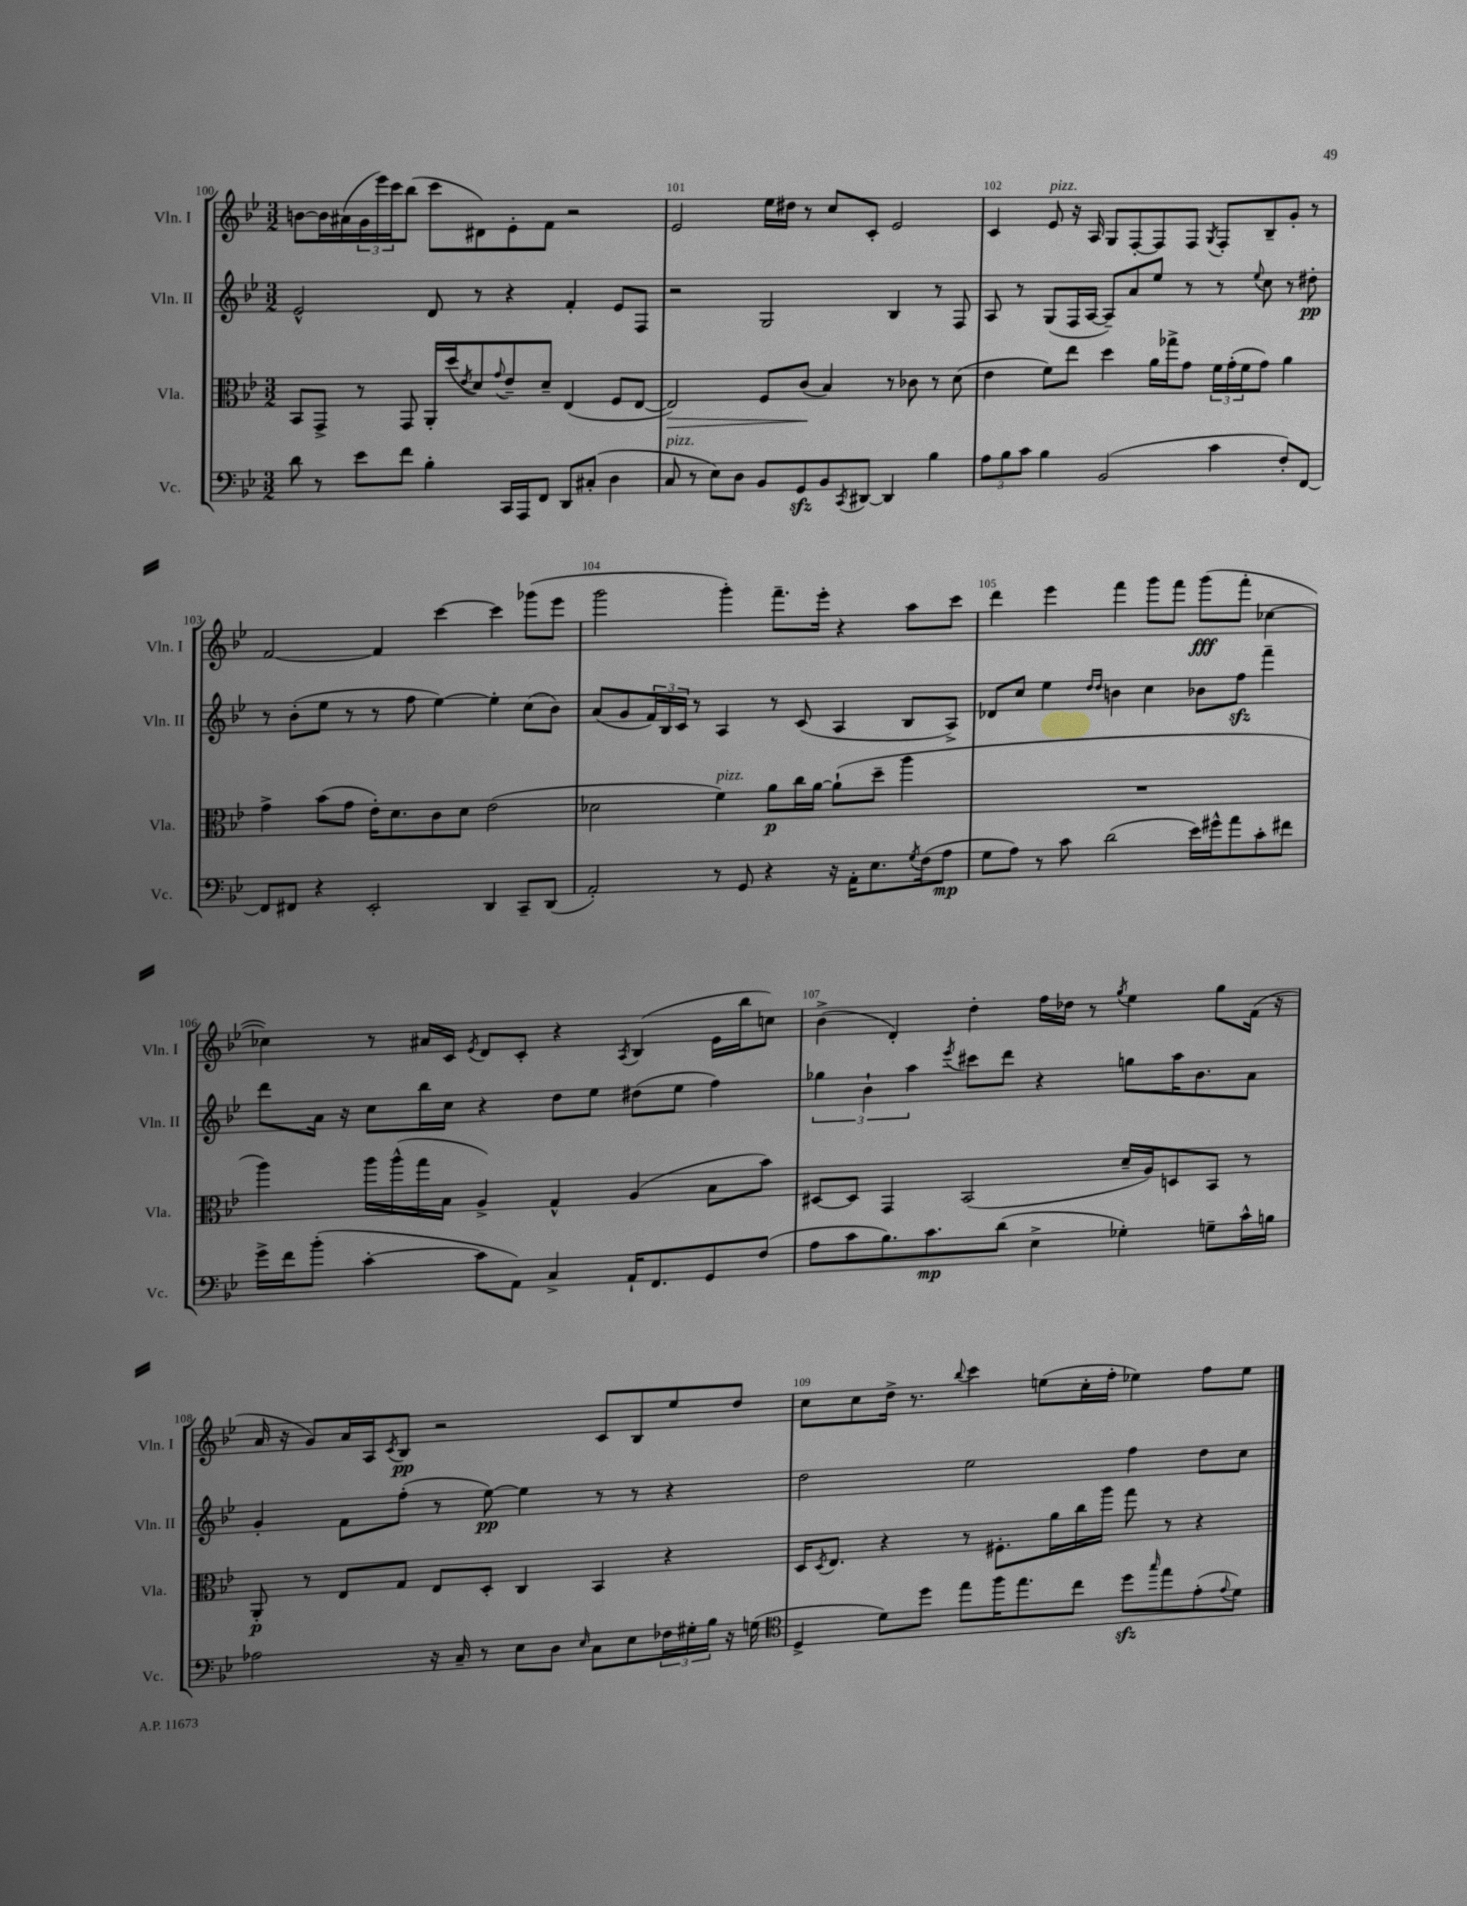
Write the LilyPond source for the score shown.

<<
\new StaffGroup <<
\new Staff = "s0" \with { instrumentName = "Vln. I" shortInstrumentName = "Vln. I" } {
    \clef treble \key bes \major \numericTimeSignature \time 3/2
    b'8~ b'16 ais'16( \tuplet 3/2 { g'16 ees'''16) c'''16 } bes''8( c'''8 dis'8) ees'8-. f'8 r2 |
    ees'2 ees''16 dis''16 r8 c''8 c'8-. ees'2 |
    c'4 ees'8^\markup { \italic "pizz." } r16 a16 g8 f8~-. f8 f8 \acciaccatura { g8 } f8-. bes8-- g'8-. r8 |
    f'2~ f'4 c'''4~ c'''4 ges'''8( ees'''8 |
    g'''2 g'''4-.) f'''8.-- ees'''16-. r4 a''8 c'''8 |
    d'''4 ees'''4 f'''4 g'''8 f'''8 g'''8\fff( f'''8-. ces''4~ |
    ces''4) r8 ais'16 c'16 \acciaccatura { ees'8 } d'8 c'8-. r4 \acciaccatura { a8 } bes4( ees'16 bes''16 c''8) |
    bes'4->( d'4-.) d''4-. f''16 des''16 r8 \acciaccatura { g''8 } ees''4 g''8 f'16( r16 |
    a'16 r16 g'8) a'16 a16 \acciaccatura { c'8 } bes8\pp r2 c'8 bes8 ees''8 d''8 |
    c''8 c''8 d''16-> r8. \appoggiatura { bes''8 } c'''4 e''8( c''16-. f''16-. ees''4) f''8 ees''8 \bar "|." |
}
\new Staff = "s1" \with { instrumentName = "Vln. II" shortInstrumentName = "Vln. II" } {
    \clef treble \key bes \major \numericTimeSignature \time 3/2
    ees'2-^ d'8 r8 r4 f'4-. ees'8 f8 |
    r2 g2 bes4 r8 f8 |
    a8 r8 g8( f16 a16~ a8--) a'8 ees''8 r8 r8 \appoggiatura { ees''8 } c''8 r8 dis''8-.\pp |
    r8 bes'8-.( ees''8 r8 r8 f''8 ees''4~) ees''4-. c''8( bes'8) |
    a'8( g'8 \tuplet 3/2 { f'16) bes16 c'16 } r8 a4 r8 c'8( a4 bes8 a8->) |
    des'8 c''8 ees''4 \grace { d''16 d''16 } b'4 c''4 bes'8 f''8\sfz f'''4-- |
    d'''8 a'16 r16 c''8 bes''16 c''16 r4 d''8 ees''8 dis''8( ees''8 f''4) |
    \tuplet 3/2 { ges''4 bes'4-! a''4 } \acciaccatura { ees'''8 } cis'''8 d'''8 r4 g''8 a''16 bes'8. a'8 |
    g'4-. f'8 f''8-.( r8 ees''8~\pp) ees''4 r8 r8 r4 |
    d''2 ees''2 f''4 d''8 c''8 \bar "|." |
}
\new Staff = "s2" \with { instrumentName = "Vla." shortInstrumentName = "Vla." } {
    \clef alto \key bes \major \numericTimeSignature \time 3/2
    bes,8 g,8-> r8 g,8 a,16-. d''16( \acciaccatura { ees'8 } d'8) \appoggiatura { g'8 } ees'8-- d'8-- ees4( f8 ees8~ |
    ees2\>) f8 c'8\!( bes4) r8 ces'8 r8 d'8( |
    ees'4 f'8) ees''8 d''4 a'16 ges''16-> g'8 \tuplet 3/2 { f'16 g'16-.( f'16 } g'8) a'4 |
    g'4-> bes'8( g'8 ees'16-.) d'8. c'8 d'8 ees'2( |
    des'2 f'4^\markup { \italic "pizz." }) a'8\p c''16 a'16~ a'8-!( d''8-- a''4 |
    R1. |
    a''4) a''16 a''16-^( g''16 bes16 a4->) g4-^ a4( bes8 bes'8) |
    dis8~ dis8 g,4 bes,2( d'16-- a16) d8 bes,8 r8 |
    a,8-.\p r8 ees8 g8 ees8 d8-. c4 bes,4 r4 |
    d16 \acciaccatura { d8 } ees8. r4 r8 fis8.-. a'16 c''16 a''16 g''8 r8 r4 \bar "|." |
}
\new Staff = "s3" \with { instrumentName = "Vc." shortInstrumentName = "Vc." } {
    \clef bass \key bes \major \numericTimeSignature \time 3/2
    d'8 r8 ees'8 f'8 bes4-. c,16 a,,16 f,8 d,8 cis8-.( d4 |
    c8^\markup { \italic "pizz." } r8 ees8) d8 bes,8 g,8\sfz bes,8 \acciaccatura { c,8 } dis,8~ dis,4 bes4 |
    \tuplet 3/2 { a8 bes8 c'8 } bes4 bes,2( c'4 f8-.) f,8~ |
    f,8 fis,8 r4 ees,2-. d,4 c,8-- d,8( |
    a,2-.) r8 g,8 r4 r16 a,16-. ees8. \acciaccatura { g8 } f16( a8\mp |
    g8 a8) r8 c'8 d'2( ees'16) gis'16-^ a'8 c'8-. fis'8 |
    g'16-> f'16 bes'8-.( c'4~-. c'8 a,8) c4-> a,16-! f,8. g,8 f8( |
    a8 c'8 bes8.) c'8.\mp d'8( ees4-> ges4-.) g8-- c'16-^ b16 |
    aes2 r16 c16-- r8 ees8 d8 \grace { ees16 } c8 ees8 \tuplet 3/2 { fes16 gis16-. bes16 } r16 g16( |
    \clef tenor d4-> d'8) d''8 ees''8 f''16 ees''8. c''8 d''8\sfz \grace { g''16 } ees''8 ees'8-.( \appoggiatura { ees'8 } d'8) \bar "|." |
}
>>
>>
\layout { \context { \Score currentBarNumber = #100 \override BarNumber.break-visibility = ##(#f #t #t) barNumberVisibility = #all-bar-numbers-visible } }
